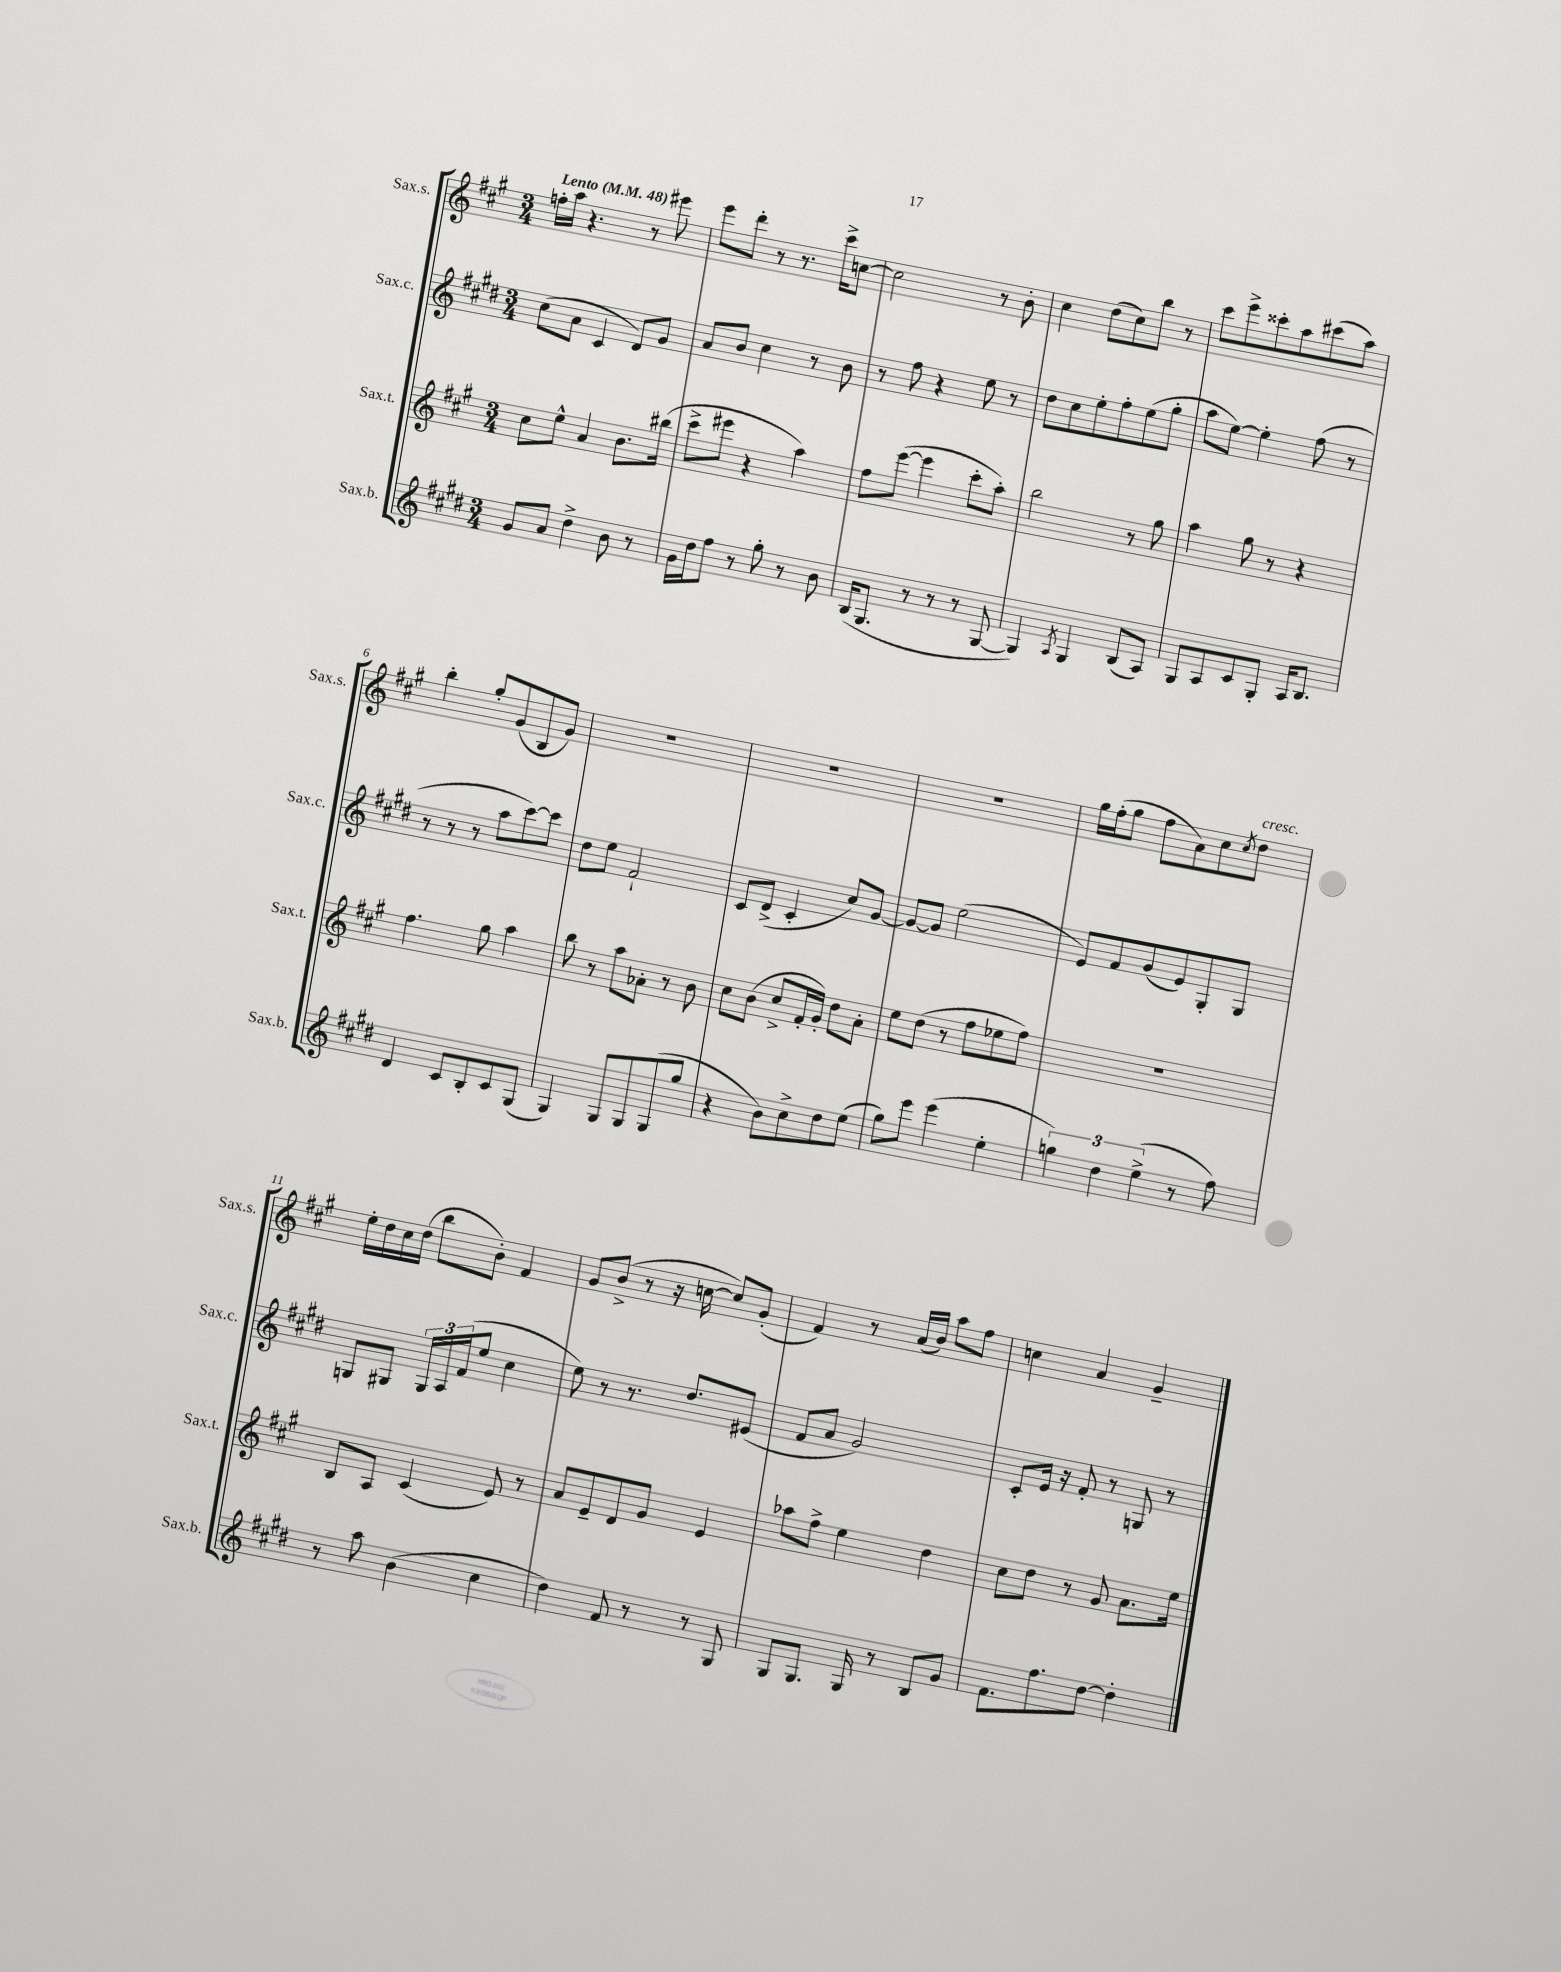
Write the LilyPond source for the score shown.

<<
\new StaffGroup <<
\new Staff = "s0" \with { instrumentName = "Sax.s." shortInstrumentName = "Sax.s." } {
    \clef treble \key a \major \numericTimeSignature \time 3/4 \tempo "Lento" 4 = 48
    f''16-. a''16 r4. r8 eis'''8 |
    e'''8 d'''8-. r8 r8. cis'''16-> c''8~ |
    c''2 r8 b'8-. |
    cis''4 d''8( cis''8) b''8 r8 |
    cis'''8 e'''8-> cisis'''8-. a''8 cis'''8( a''8) |
    b''4-. gis''8-. gis'8( b8 gis'8) |
    R2. |
    R2. |
    R2. |
    gis''16 fis''16-.( gis''8 fis''8 a'8) cis''8 \acciaccatura { cis''8 } d''8^\markup { \italic "cresc." } |
    e''16-. d''16 cis''16 d''16( b''8 b'8-.) fis'4 |
    gis'8 b'8->( r8 r16 c''16~ c''8) gis'8-.( |
    fis'4) r8 a'16( b'16) a''8 fis''8 |
    c''4 a'4 gis'4-- \bar "|." |
}
\new Staff = "s1" \with { instrumentName = "Sax.c." shortInstrumentName = "Sax.c." } {
    \clef treble \key e \major \numericTimeSignature \time 3/4
    cis''8( a'8 cis'4 dis'8) gis'8 |
    a'8 b'8 cis''4 r8 b'8 |
    r8 fis''8 r4 e''8 r8 |
    dis''8 cis''8 e''8-. fis''8-. e''8( gis''8-. |
    a''8 e''8~) e''4-. fis''8( r8 |
    r8 r8 r8 a''8 cis'''8~) cis'''8 |
    dis''8 e''8 fis'2-! |
    cis'8 dis'8->( cis'4-. cis''8) gis'8~ |
    gis'8~ gis'8 e''2( |
    e'8) fis'8 gis'8( e'8) gis8-. gis8 |
    g8 gis8 \tuplet 3/2 { gis16 a16 fis'16( } e''8 cis''4 |
    e''8) r8 r8. dis''8. eis'8( |
    fis'8 a'8 gis'2) |
    cis'8-. e'16 r16 fis'8-. r8 g8 r8 \bar "|." |
}
\new Staff = "s2" \with { instrumentName = "Sax.t." shortInstrumentName = "Sax.t." } {
    \clef treble \key a \major \numericTimeSignature \time 3/4
    cis''8 e''8-^ a'4 b'8. bis''16( |
    cis'''8-> eis'''8 r4 a''4) |
    fis''8 e'''8~( e'''4 cis'''8-. a''8-.) |
    b''2 r8 gis''8 |
    a''4 gis''8 r8 r4 |
    fis''4. gis''8 a''4 |
    b''8 r8 a''8 aes'8-. r8 b'8 |
    cis''8 b'8( cis''8-> fis'16-. gis'16-.) d''8 a'8-. |
    e''8 d''8( r8 fis''8 ees''8 fis''8) |
    R2. |
    b8 a8 cis'4( e'8) r8 |
    a'8 e'8-- d'8 gis'8 e'4 |
    aes''8 fis''8-> e''4 d''4 |
    cis''8 d''8 r8 gis'8 a'8. e''16 \bar "|." |
}
\new Staff = "s3" \with { instrumentName = "Sax.b." shortInstrumentName = "Sax.b." } {
    \clef treble \key e \major \numericTimeSignature \time 3/4
    gis'8 a'8 dis''4-> b'8 r8 |
    gis'16 dis''16 fis''8 r8 gis''8-. r8 b'8 |
    b16( gis8. r8 r8 r8 gis8~ |
    gis4) \acciaccatura { a8 } gis4 b8( a8) |
    gis8 a8 cis'8 gis8-. a16 b8. |
    dis'4 cis'8 b8-. cis'8 gis8( |
    gis4) gis8 gis8 gis8( gis''8 |
    r4 b'8) cis''8-> dis''8 e''8( |
    gis''8) e'''8 e'''4( e''4-. |
    \tuplet 3/2 { g''4) dis''4 e''4->( } r8 fis''8) |
    r8 a''8 b'4( cis''4 |
    dis''4) fis'8 r8 r8 gis8 |
    gis8 gis8. gis16 r8 b8 gis'8 |
    fis'8. fis''8. dis''8~ dis''4-. \bar "|." |
}
>>
>>
